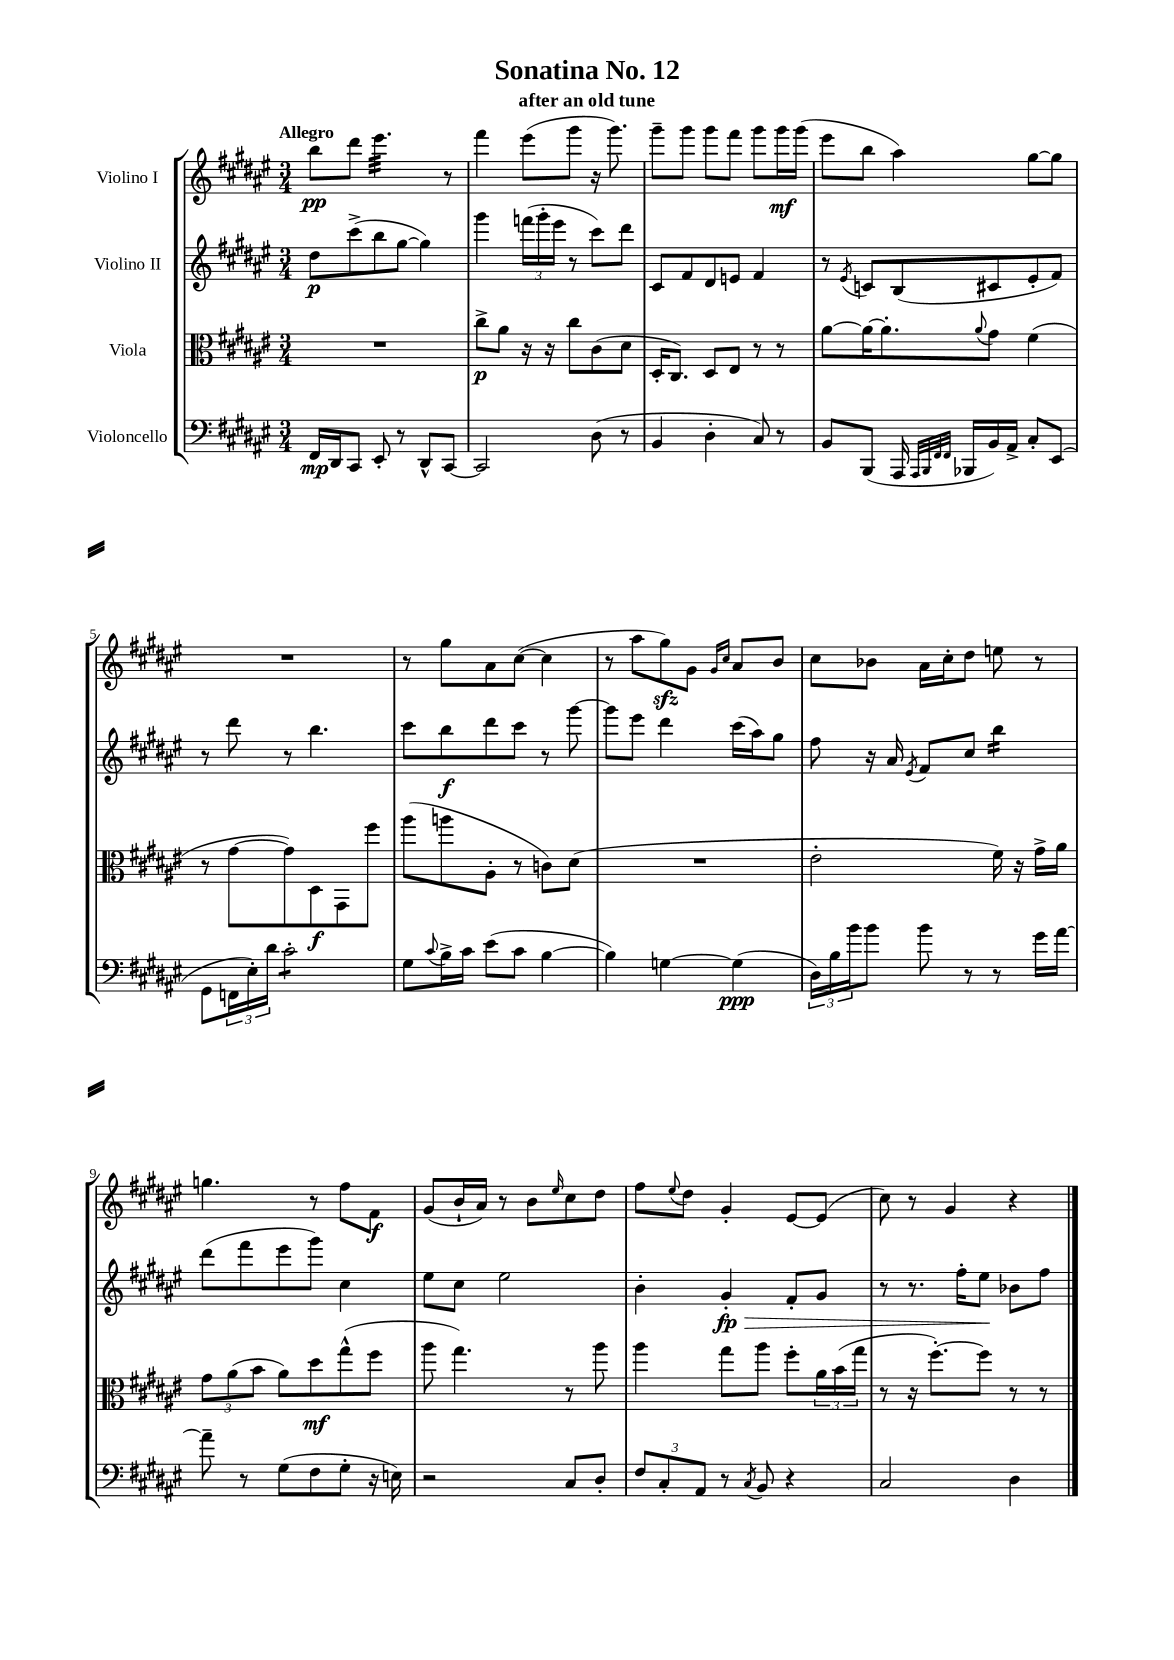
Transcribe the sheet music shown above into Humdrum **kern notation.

**kern	**kern	**kern	**kern
*staff4	*staff3	*staff2	*staff1
*clefF4	*clefC3	*clefG2	*clefG2
*k[f#c#g#d#a#e#]	*k[f#c#g#d#a#e#]	*k[f#c#g#d#a#e#]	*k[f#c#g#d#a#e#]
*M3/4	*M3/4	*M3/4	*M3/4
16FF#	2.r	8dd#	8bb
16DD#	.	.	.
8CC#	.	(8ccc#^	8ddd#
8EE#'	.	8bb	4.eee#
8r	.	[8gg#	.
8DD#^^	.	4gg#])	.
[8CC#	.	.	8r
=	=	=	=
2CC#]	8cc#^	4ggg#	4fff#
.	8a#	.	.
.	16r	(24fff	(8eee#
.	.	24ggg#'	.
.	16r	.	.
.	.	24eee#	.
.	8cc#	8r	8ggg#
(8D#	(8c#	8ccc#)	16r
.	.	.	8.ggg#)
8r	8d#	8ddd#	.
=	=	=	=
4BB	16D#'	8c#	8ggg#~
.	8.C#)	.	.
.	.	8f#	8ggg#
4D#'	8D#	8d#	8ggg#
.	8E#	8e	8fff#
8C#)	8r	4f#	8ggg#
8r	8r	.	16ggg#
.	.	.	(16ggg#
=	=	=	=
8BB	[8a#	8r	8eee#
.	.	8qe#	.
(8BBB	16a#_	8c	8bb
.	8.a#']	.	.
16AAA#	.	(8B	4aa#)
32qqAAA#	.	.	.
32qqBBB	.	.	.
32qqFF#	.	.	.
32qqFF#	.	.	.
16BBB-	.	.	.
.	8qqa#	.	.
16BB)	8g#	8c#	.
16AA#^	.	.	.
8C#'	(4f#	8e#'	[8gg#
(8EE#	.	8f#)	8gg#]
=	=	=	=
8GG#	8r	8r	2.r
24FF	[8g#	8ddd#	.
24E#')	.	.	.
24d#	.	.	.
2c#'	8g#])	8r	.
.	8D#	4.bb	.
.	8GG#	.	.
.	8ff#	.	.
=	=	=	=
8G#	(8aa#	8ccc#	8r
8qqc#	.	.	.
16B^	8aa	8bb	8gg#
16c#	.	.	.
(8e#	8A#'	8ddd#	8a#
8c#	8r	8ccc#	([8cc#
[4B	8c)	8r	4cc#]
.	(8d#	[8ggg#	.
=	=	=	=
4B])	2.r	8ggg#]	8r
.	.	8eee#	8aa#
[4G	.	4ddd#	8gg#)
.	.	.	8g#
.	.	.	16qqg#
.	.	.	16qqcc#
(4G]	.	(16ccc#	8a#
.	.	16aa#)	.
.	.	8gg#	8b
=	=	=	=
24D#)	2e#'	8ff#	8cc#
24B	.	.	.
24b	.	.	.
8b	.	16r	8b-
.	.	16a#	.
.	.	8qe#	.
8b	.	8f#	16a#
.	.	.	16cc#'
8r	.	8cc#	8dd#
8r	16f#)	4bb	8ee
.	16r	.	.
16g#	16g#^	.	8r
[16a#	16a#	.	.
=	=	=	=
8a#~]	12g#	(8ddd#	4.gg
.	(12a#	.	.
8r	.	8fff#	.
.	12b	.	.
(8G#	8a#)	8eee#	.
8F#	8dd#	8ggg#)	8r
8G#'	(8gg#^^	4cc#	8ff#
16r	8ff#	.	8f#
16E)	.	.	.
=	=	=	=
2r	8aa#	8ee#	(8g#
.	4.gg#)	8cc#	16b`
.	.	.	16a#)
.	.	2ee#	8r
.	.	.	8b
.	.	.	16qqee#
8C#	8r	.	8cc#
8D#'	8aa#	.	8dd#
=	=	=	=
12F#	4aa#	4b'	8ff#
12C#'	.	.	.
.	.	.	8qqee#
.	.	.	8dd#
12AA#	.	.	.
8r	8gg#	4g#'	4g#'
8qC#	.	.	.
8BB	8aa#	.	.
4r	8ff#'	8f#'	[8e#
.	24a#	8g#	(8e#]
.	(24b	.	.
.	24gg#	.	.
=	=	=	=
2C#	8r	8r	8cc#)
.	16r	8.r	8r
.	[8.ff#')	.	.
.	.	.	4g#
.	.	16ff#'	.
.	8ff#]	8ee#	.
4D#	8r	8b-	4r
.	8r	8ff#	.
==	==	==	==
*-	*-	*-	*-
